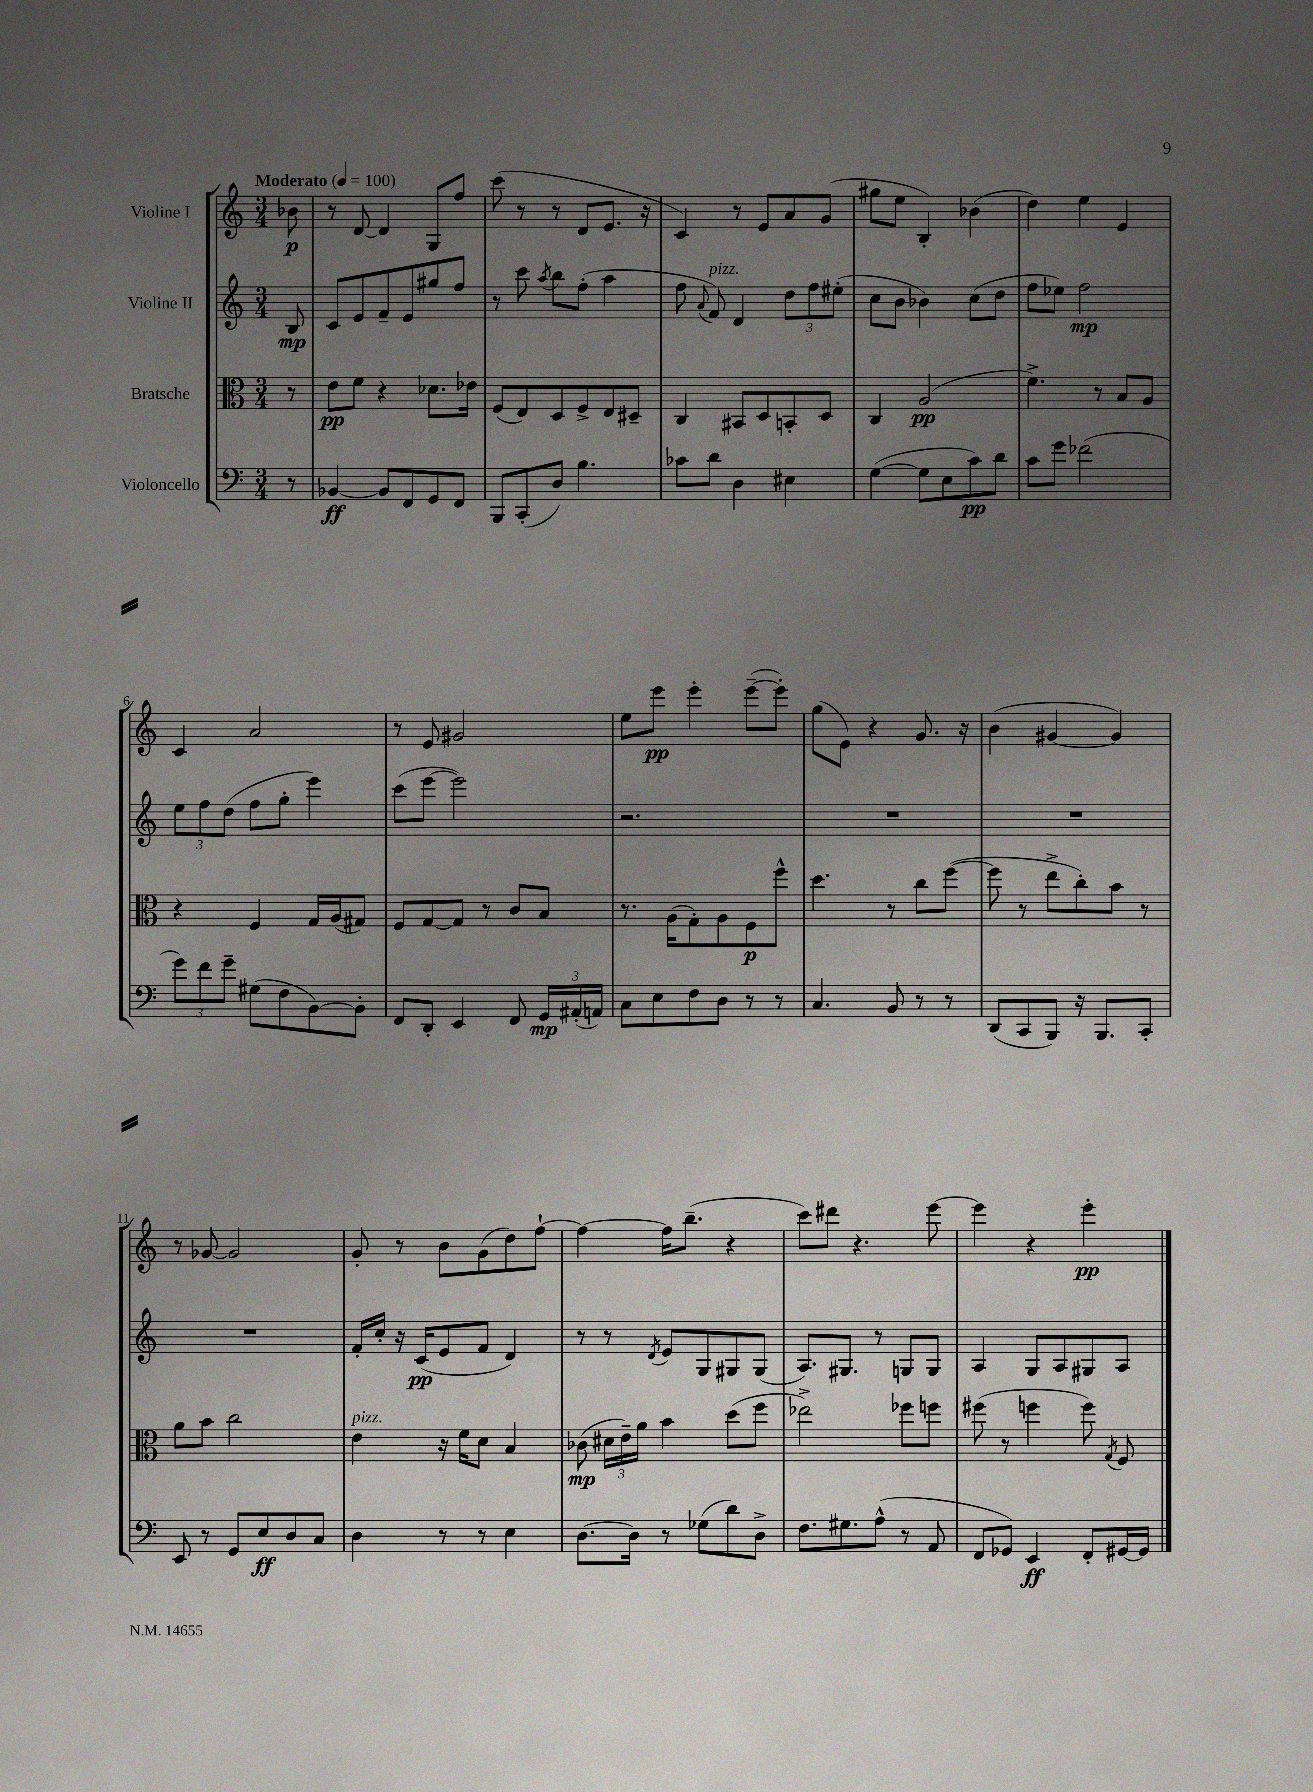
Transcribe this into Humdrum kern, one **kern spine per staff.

**kern	**kern	**kern	**kern
*staff4	*staff3	*staff2	*staff1
*clefF4	*clefC3	*clefG2	*clefG2
*k[]	*k[]	*k[]	*k[]
*M3/4	*M3/4	*M3/4	*M3/4
*MM100	*MM100	*MM100	*MM100
8r	8r	8B	8b-
=	=	=	=
[4BB-	8e	8c	8r
.	8f	8e	[8d
8BB-]	4r	8f~	4d]
8FF	.	8e	.
8GG	8.d-	8gg#	8G
8FF	.	8ff	8ff
.	16e-	.	.
=	=	=	=
8BBB	(8F	8r	(8ccc
(8CC'	8E)	8ccc	8r
.	.	8qaa	.
8D)	8D	8bb	8r
4.B	8F^	(8ff'	8d
.	8E	4aa	8.e
.	8D#~	.	.
.	.	.	16r
=	=	=	=
8c-	4C	8ff	4c)
.	.	8qqa	.
8d	.	8f)	.
4D	8BB#	4d	8r
.	8D	.	8e
4E#	8BB'	12dd	8a
.	.	12ff	.
.	8D	.	(8g
.	.	(12ee#'	.
=	=	=	=
([4G	4C	8cc	8gg#
.	.	8b	8ee
8G]	(2A	4b-)	4B')
8E	.	.	.
8c)	.	(8cc	(4b-
8d	.	8dd	.
=	=	=	=
8c	4.f^)	8ff	4dd)
8g	.	8ee-)	.
(2f-	.	2ff	4ee
.	8r	.	.
.	8B	.	4e
.	8A	.	.
=	=	=	=
12g)	4r	12ee	4c
12f	.	12ff	.
12g~	.	(12dd	.
(8G#	4F	8ff	2a
8F	.	8gg'	.
[8BB)	16G	4eee)	.
.	(16A	.	.
8BB']	8G#)	.	.
=	=	=	=
8FF	8F	(8ccc	8r
8DD'	[8G	[8eee	8e
4EE	8G]	2eee])	2g#
.	8r	.	.
8FF	8c	.	.
24GG	8B	.	.
(24AA#'	.	.	.
24AA)	.	.	.
=	=	=	=
8C	8.r	2.r	8ee
8E	.	.	8eee
.	(16A	.	.
8F	8G')	.	4eee'
8D	8A	.	.
8r	8F	.	([8eee~
8r	8ff^^	.	8eee'])
=	=	=	=
4.C	4.dd	2.r	(8gg
.	.	.	8e)
.	.	.	4r
8BB	8r	.	.
8r	8cc	.	8.g
8r	([8ff	.	.
.	.	.	16r
=	=	=	=
(8DD	8ff]	2.r	(4b
8CC	8r	.	.
8BBB)	8ee^	.	[4g#
16r	8cc')	.	.
8.BBB	.	.	.
.	8b	.	4g#])
8CC'	8r	.	.
=	=	=	=
8EE	8a	2.r	8r
8r	8b	.	[8g-
8GG	2cc	.	2g-]
8E	.	.	.
8D	.	.	.
8C	.	.	.
=	=	=	=
4D	4e	16f'	8g'
.	.	16cc'	.
.	.	16r	8r
.	.	(16c	.
8r	16r	8e	8b
.	16f	.	.
8r	8d	8f	(8g
4E	4B	4d)	8dd)
.	.	.	[8ff`
=	=	=	=
[8.D	(8c-	8r	4ff_
.	24d#	8r	.
.	24e~)	.	.
16D]	.	.	.
.	24a	.	.
.	.	8qd	.
8r	4b	8e	16ff]
.	.	.	(8.bb~
(8G-	.	8G	.
8d)	(8dd	8G#	4r
8D^	8ff	(8G#	.
=	=	=	=
8.F	2ee-^)	8.A)	8ccc)
.	.	.	8ddd#
8.G#	.	8.G#	.
.	.	.	4.r
(8A^^	.	8r	.
8r	8ff-	8G	.
8AA	8ff	8G	[8eee
=	=	=	=
8FF	(8ff#	4A	4eee]
8GG-)	8r	.	.
4EE	4ff	8G	4r
.	.	8A	.
8FF'	8ff)	8G#	4eee'
.	8qG	.	.
[16GG#	8F	8A	.
16GG#]	.	.	.
==	==	==	==
*-	*-	*-	*-
